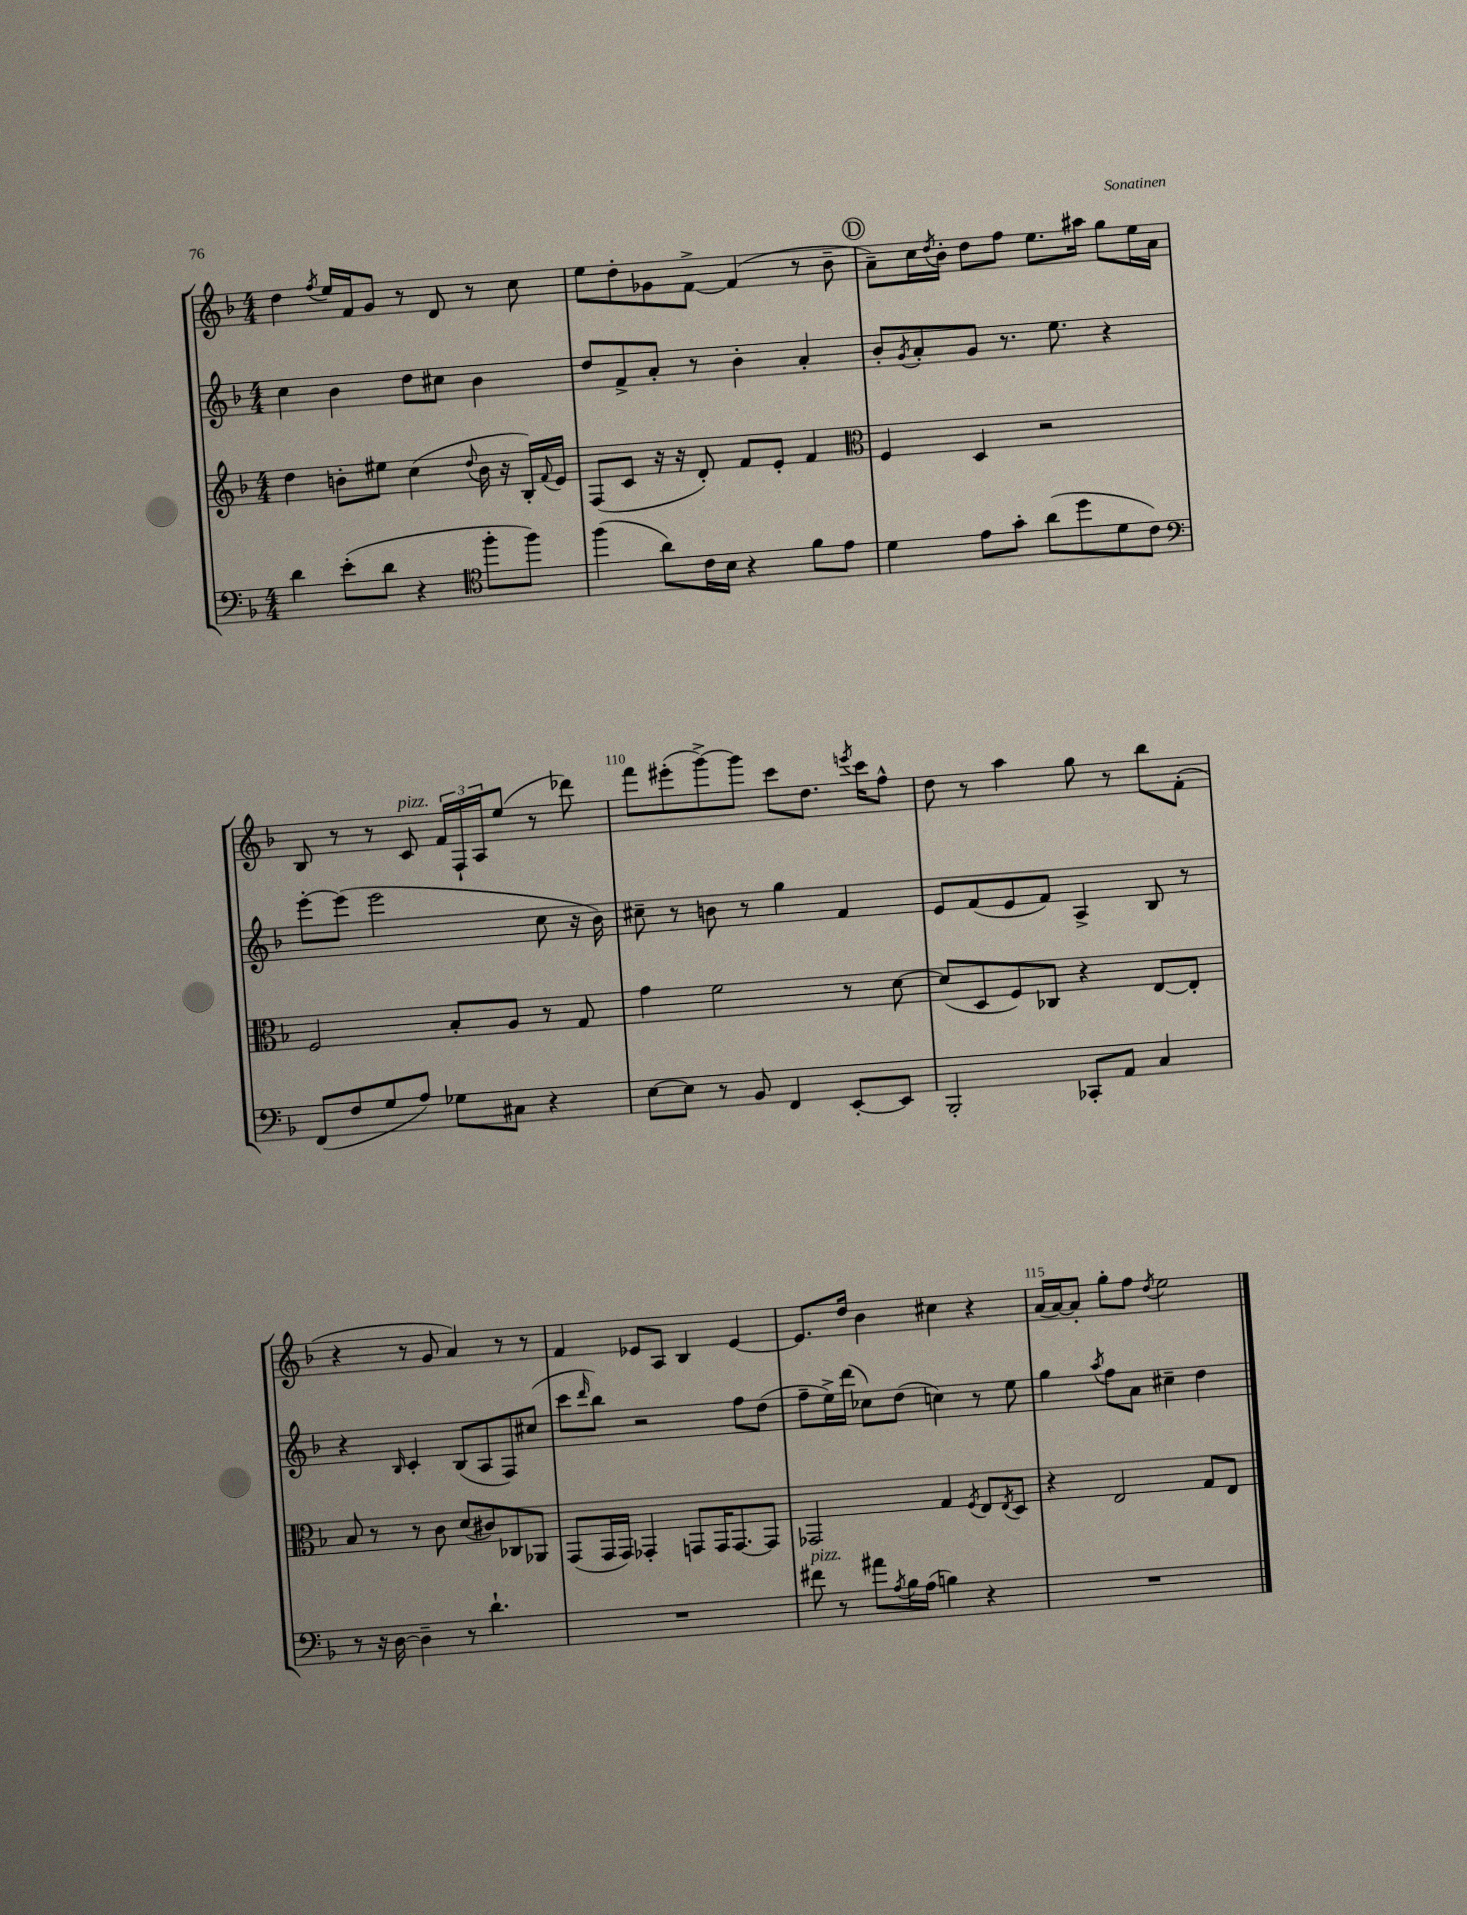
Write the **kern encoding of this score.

**kern	**kern	**kern	**kern
*part4	*part3	*part2	*part1
*staff4	*staff3	*staff2	*staff1
*clefF4	*clefG2	*clefG2	*clefG2
*k[b-]	*k[b-]	*k[b-]	*k[b-]
*M4/4	*M4/4	*M4/4	*M4/4
=106	=106	=106	=106
4d\	4dd\	4cc\	4dd\
.	.	.	8qff/
(8e'\L	8bn'\L	4b-\	16ee/LL
.	.	.	16f/J
8d\J	8ee#X\J	.	8g/J
4r	(4cc\	8dd\L	8r
.	.	8cc#X\J	8d/
*clefC4	*	*	*
.	8qqdd/	.	.
8ff'\L	16b\	4b-\	8r
.	16r	.	.
8ff\J)	16B-'/LL)	.	8cc\
.	8qqf/	.	.
.	16e/JJ	.	.
=107	=107	=107	=107
(4ff\	(8F/L	8dd/L	8ee\L
.	8c/J	8f^/	8dd'\
8a\L)	16r	8a'/J	8g-X\
.	16r	.	.
16c\L	8d'/)	8r	[8f^\J
16B-\JJ	.	.	.
4r	8f/L	4b-'\	(4f/]
.	8e'/J	.	.
8f\L	4f/	4a'/	8r
8e\J	.	.	8b-~\
!!LO:REH:place=s1:t=D
=108	=108	=108	=108
*	*clefC3	*	*
4d\	4F/	8b-'/L	8a~\L)
.	.	8qg/	.
.	.	8a'/	16cc\L
.	.	.	8qdd/
.	.	.	16b-'\JJ
8e\L	4D/	8g/J	8dd\L
8g'\J	.	8.r	8ff\J
(8a\L	2r	.	8.ee\L
.	.	8.ee\	.
8dd\	.	.	.
.	.	.	16aa#X\Jk
8d\	.	4r	8gg\L
8c\J)	.	.	16ee\L
.	.	.	16a\JJ
!!LO:LB:g=z
=109	=109	=109	=109
*clefF4	*	*	*
(8FF/L	2F/	[8eee'\L	8B-/
8F/	.	(8eee\J]	8r
8G/	.	2eee\	8r
!	!	!	!LO:TX:a:i:t=pizz.
8A/J)	.	.	8c/
8G-X\L	8B-'/L	.	24f/LL
.	.	.	24F`/
.	.	.	24A/J
8C#X\J	8A/J	.	(8ee/J
4r	8r	8cc\	8r
.	8G/	16r	8ddd-X\)
.	.	16b-\)	.
=110	=110	=110	=110
[8E\L	4g\	8cc#X~\	8fff\L
8E\J]	.	8r	(8eee#X'\
8r	2f\	8bn\	[8ggg^\)
8BB-/	.	8r	8ggg\J]
4FF/	.	4gg\	8ccc\L
.	.	.	8.dd\J
[8EE'/L	8r	4f/	.
.	.	.	8qeeen/
.	.	.	16ccc\KL
8EE/J]	[8d\	.	8ff^^\J
=111	=111	=111	=111
2BBB-'/	(8d/L]	8e/L	8dd\
.	8D/	(8f/	8r
.	8F/)	8e/	4aa\
.	8C-X/J	8f/J)	.
8CC-X'/L	4r	4A^/	8gg\
8AA/J	.	.	8r
4C/	[8E/L	8B-/	8bb-\L
.	8E'/J]	8r	(8f'\J
!!LO:LB:g=z
=112	=112	=112	=112
8r	8B-/	4r	4r
16r	8r	.	.
[16D\	.	.	.
.	.	16qqB-/	.
4D~\]	8r	4c'/	8r
.	8c\	.	8g/
8r	(8d/L	(8B-/L	4a/)
4.d`\	8c#X/)	8A/	.
.	8C-X/	8F/)	8r
.	8AA-X/J	(8cc#X/J	8r
=113	=113	=113	=113
1r	(8GG/L	8ccc\L	4f/
.	.	16qqddd/	.
.	16GG/L	8bb-\J)	.
.	16GG/JJ)	.	.
.	4GG-X'/	2r	8e-X/L
.	.	.	8A/J
.	8GGn/L	.	4B-/
.	16GG/K	.	.
.	[8.GG/	.	.
.	.	8ff\L	[4e-/
.	8GG/J]	(8dd\J	.
=114	=114	=114	=114
!LO:TX:a:i:t=pizz.	!	!	!
8f#X\	2GG-X/	8ff~\L	8.e-/L]
8r	.	16ee^\L)	.
.	.	(16ddd\JJ	16dd/Jk
8a#X\L	.	8cc-X\L)	4b-\
8qA/	.	.	.
16B-\L	.	(8dd\J	.
(16A\JJ	.	.	.
4Bn\)	4G/	4ccn\)	4cc#X\
.	8qF/	.	.
4r	8E/L	8r	4r
.	8qE/	.	.
.	8D/J	8ee\	.
=115	=115	=115	=115
1r	4r	4gg\	(16a/LL
.	.	.	[16a/J)
.	.	.	8a'/J]
.	.	8qaa/	.
.	2E/	8ff\L	8gg'\L
.	.	8a\J	8ff\J
.	.	.	8qdd/
.	.	4cc#X~\	2ee\
.	8G/L	4dd\	.
.	8E/J	.	.
==	==	==	==
*-	*-	*-	*-
